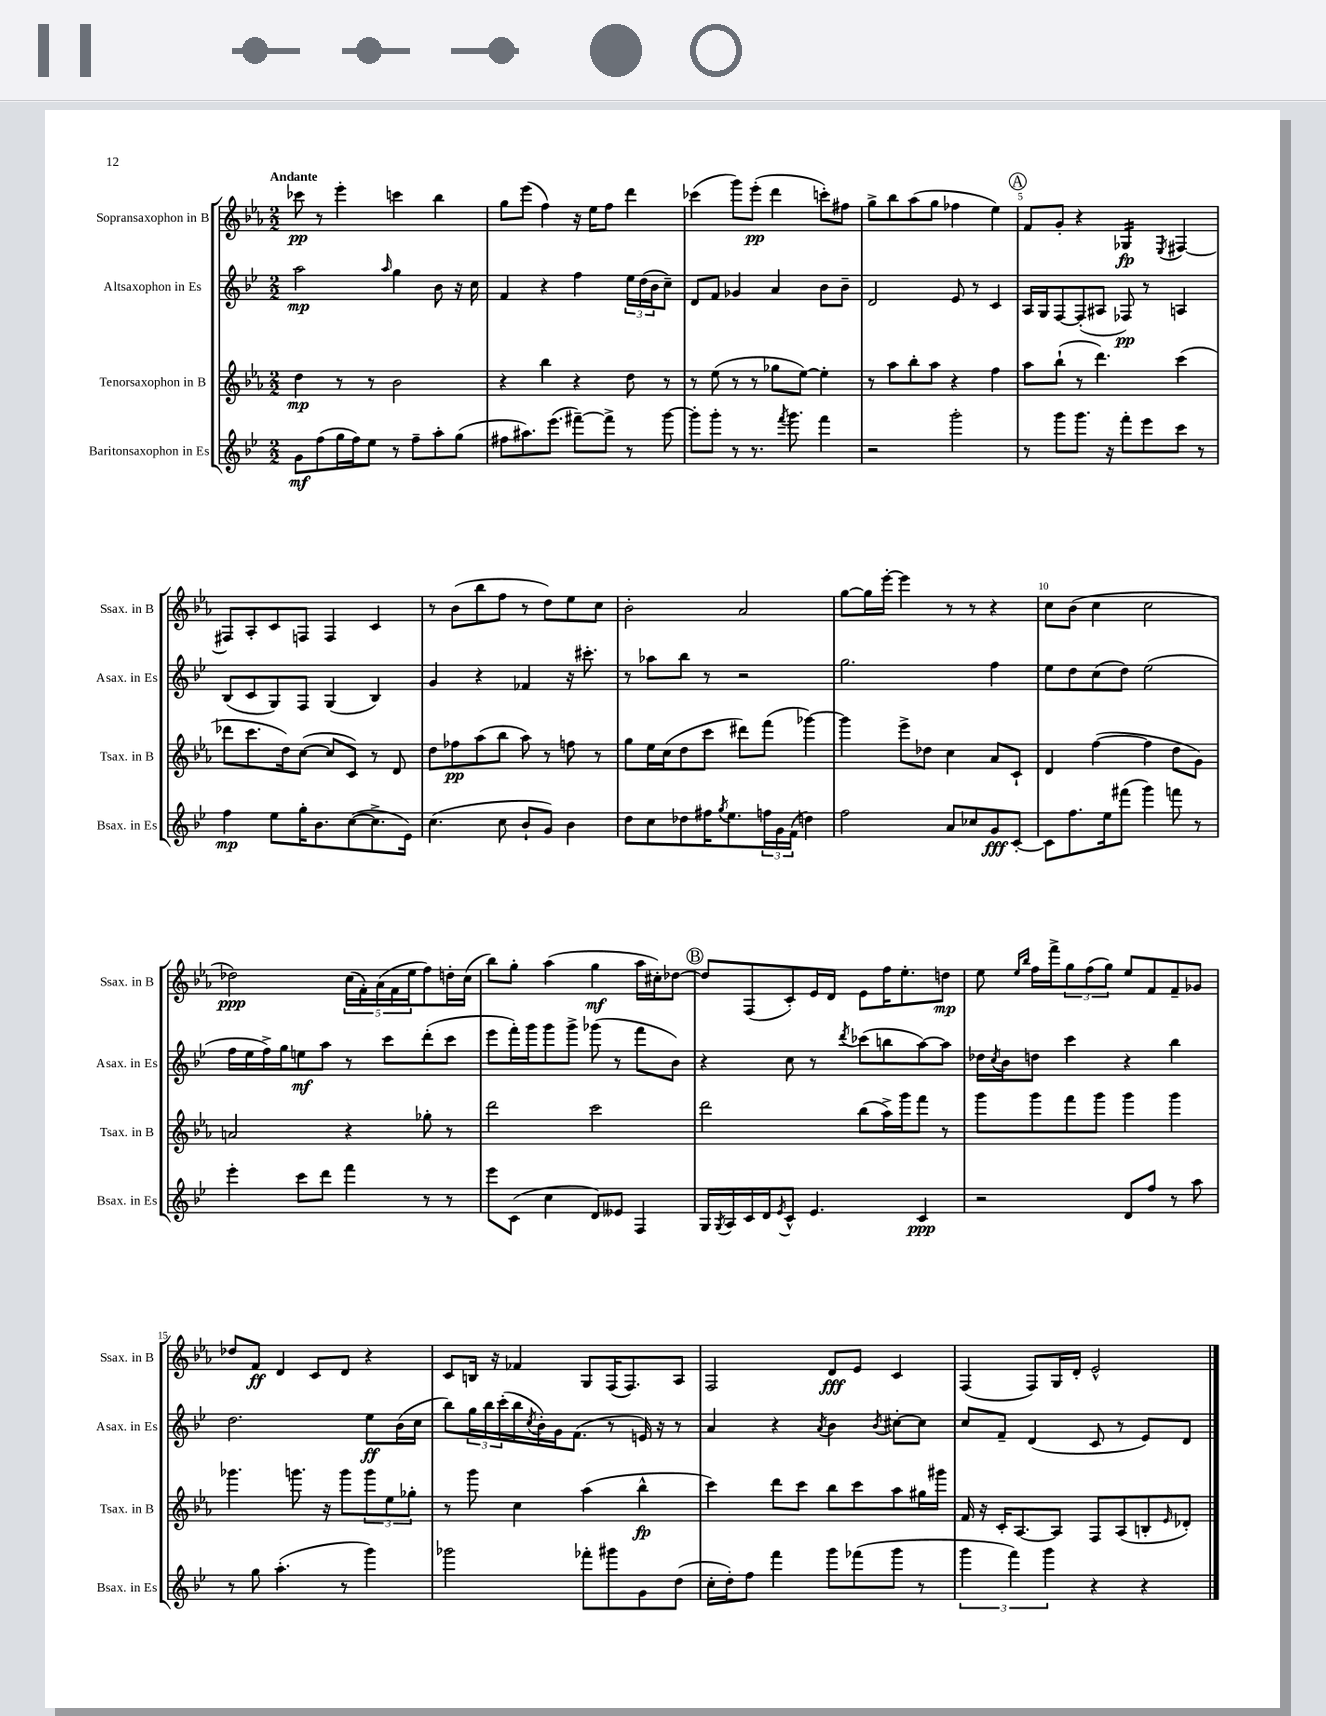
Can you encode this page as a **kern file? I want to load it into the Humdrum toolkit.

**kern	**kern	**kern	**kern
*staff4	*staff3	*staff2	*staff1
*clefG2	*clefG2	*clefG2	*clefG2
*k[b-e-]	*k[b-e-a-]	*k[b-e-]	*k[b-e-a-]
*M2/2	*M2/2	*M2/2	*M2/2
8g	4dd	2aa	8ccc-
(8ff	.	.	8r
16gg	8r	.	4eee-'
16ff)	.	.	.
8ee-	8r	.	.
.	.	16qqaa	.
8r	2b-	4gg	4ccc
8ff~	.	.	.
8aa'	.	8b-	4bb-
(8gg	.	16r	.
.	.	16cc	.
=	=	=	=
8ff#	4r	4f	8gg
8.aa#)	.	.	(8eee-
.	4bb-	4r	4ff)
(8.eee-	.	.	.
[8fff#~)	4r	4ff	16r
.	.	.	16ee-
8fff#^]	.	.	8ff
8r	8dd	24ee-	4ddd
.	.	(24dd	.
.	.	24b-	.
[8ggg	8r	8cc~)	.
=	=	=	=
8ggg']	8r	8d	(4ccc-
8ggg'	(8ee-	8f	.
8r	8r	4g-	8ggg)
8.r	8r	.	(8eee-'
.	8gg-	4a	4ddd
8qfff	.	.	.
8.ggg	.	.	.
.	[8ee-)	.	.
4fff	4ee-']	8b-	8ccc')
.	.	8b-~	8ff#
=	=	=	=
2r	8r	2d	8gg^
.	8aa-	.	8bb-
.	8bb-'	.	(8aa-
.	8aa-	.	8gg
2ggg'	4r	8e-	4ff-
.	.	8r	.
.	4ff	4c	4ee-)
=	=	=	=
8r	8aa-	16A	8f
.	.	16G	.
8ggg	(8bb-`	[8F	8g'
8.ggg	8r	(8F']	4r
.	4.ddd)	8A#	.
16r	.	.	.
8fff'	.	8F-)	4G-
8eee-	.	8r	.
.	.	.	8qE-
8ccc	(4ccc	4A	[4F#
8r	.	.	.
=	=	=	=
4ff	8ddd-	(8B-	8F#]
.	8.ccc	8c	8A-'
8ee-	.	8G)	8c
.	16dd)	.	.
16gg'	([8cc	8F	8F
8.b-	.	.	.
.	8cc]	(4G	4F
([8cc	8c)	.	.
8.cc^]	8r	4B-)	4c
.	8d	.	.
16e-)	.	.	.
=	=	=	=
(4.cc	8dd	4g	8r
.	8ff-	.	(8b-
.	(8aa-	4r	8bb-
8cc	8bb-	.	8ff
8b-`	8aa-)	4f-	8r
8g)	8r	.	8dd)
4b-	8ff	16r	8ee-
.	.	8.ccc#'	.
.	8r	.	8cc
=	=	=	=
8dd	8gg	8r	2b-'
8cc	16ee-	8aa-	.
.	(16cc	.	.
8dd-	8dd	8bb-	.
16ff#	8ccc	8r	.
8qgg	.	.	.
8.ee-	.	.	.
.	8ddd#)	2r	2a-
24ff	(8fff	.	.
24g	.	.	.
(24f	.	.	.
4dd)	[4ggg-)	.	.
=	=	=	=
2ff	4ggg-]	2.gg	[8gg
.	.	.	16gg]
.	.	.	[16eee-'
.	8eee-^	.	4eee-]
.	8dd-	.	.
8a	4cc	.	8r
8cc-	.	.	8r
8g	8a-	4ff	4r
[8c'	8c`	.	.
=	=	=	=
8c]	4d	8ee-	8cc
8.ff	.	8dd	(8b-
.	([4ff	(8cc	4cc
16ee-	.	.	.
(8fff#	.	8dd)	.
4ggg)	4ff]	(2ee-	2cc
8fff	8dd	.	.
8r	8g)	.	.
=	=	=	=
4eee-'	2a	16ff	2dd-)
.	.	16ee-	.
.	.	16ff^)	.
.	.	16gg	.
8ccc	.	8ee	.
8ddd	.	8aa	.
4fff	4r	8r	(20cc
.	.	.	20f')
.	.	.	(20a-
.	.	8ccc	.
.	.	.	20f
.	.	.	20ee-
8r	8gg-'	(8ddd'	8ff)
8r	8r	8ccc	16dd'
.	.	.	(16cc
=	=	=	=
8eee-	2ddd	8eee-	8bb-)
(8c	.	16fff')	8gg'
.	.	16ggg	.
4cc	.	8ggg	(4aa-
.	.	8ggg^	.
8d)	2ccc	(8ggg-	4gg
8e--	.	8r	.
4F	.	8fff	16aa-
.	.	.	16cc#')
.	.	8b-)	[8dd-
=	=	=	=
16G	2ddd	4r	8dd-]
8qG	.	.	.
16A	.	.	.
16c	.	.	(8F
16d	.	.	.
8qe-	.	.	.
8c^^	.	8cc	8c')
4.e-	.	8r	16e-
.	.	.	16d
.	.	8qddd	.
.	(8bb-	(8ccc-	8e-
.	16aa-^)	8bb	16ff
.	16ggg	.	8.ee-'
4c	8fff	[8aa)	.
.	8r	8aa]	8dd
=	=	=	=
2r	8ggg	16dd-	8ee-
.	.	8qcc	.
.	.	16b-	.
.	.	.	16qqee-
.	.	.	16qqbb-
.	8ggg	8dd	16ff
.	.	.	16fff^
.	8fff	4ccc	12gg
.	.	.	(12ff
.	8ggg	.	.
.	.	.	12gg)
8d	4ggg	4r	8ee-
8ff	.	.	8f
8r	4ggg	4bb-	8f~
8aa	.	.	8g-
=	=	=	=
8r	4.ggg-	2.dd	8dd-
8gg	.	.	8f
(4.aa'	.	.	4d
.	8.ggg	.	.
.	.	.	8c
.	16r	.	.
8r	8ggg	.	8d
4ggg)	12ggg	8ee-	4r
.	12ee-	.	.
.	.	(16b-	.
.	12gg-'	.	.
.	.	16cc	.
=	=	=	=
2ggg-	8r	8bb-)	8c
.	8ggg	24gg	16B
.	.	24bb-	.
.	.	.	16r
.	.	(24ccc'	.
.	4cc	16bb-	4f-
.	.	8qcc	.
.	.	16b-')	.
.	.	16g	.
.	.	(8.f	.
8fff-'	(4aa-	.	8G
8ggg#	.	8r	(16F
.	.	.	8.F)
8g	4bb-^^	16e)	.
.	.	16r	.
(8dd	.	8r	8A-
=	=	=	=
16cc'	4ccc)	4a	2F
16dd')	.	.	.
8ff	.	.	.
4fff	8ddd	4r	.
.	8ccc	.	.
.	.	8qa	.
8ggg	8bb-	4b-	8d
(8fff-	8ccc	.	8e-
.	.	8qb-	.
8ggg	8aa-	[8cc#'	4c
8r	16gg#	8cc#]	.
.	16ggg#	.	.
=	=	=	=
6ggg	16f	8cc	(4F
.	16r	.	.
.	16c'	8f~	.
6fff)	.	.	.
.	[8.A-	.	.
.	.	(4d	8F)
6ggg	.	.	.
.	8A-]	.	16G
.	.	.	16d'
4r	8F	8c	2e-^^
.	(8A-	8r	.
4r	8B'	8e-)	.
.	16qqe-	.	.
.	8d-')	8d	.
==	==	==	==
*-	*-	*-	*-
